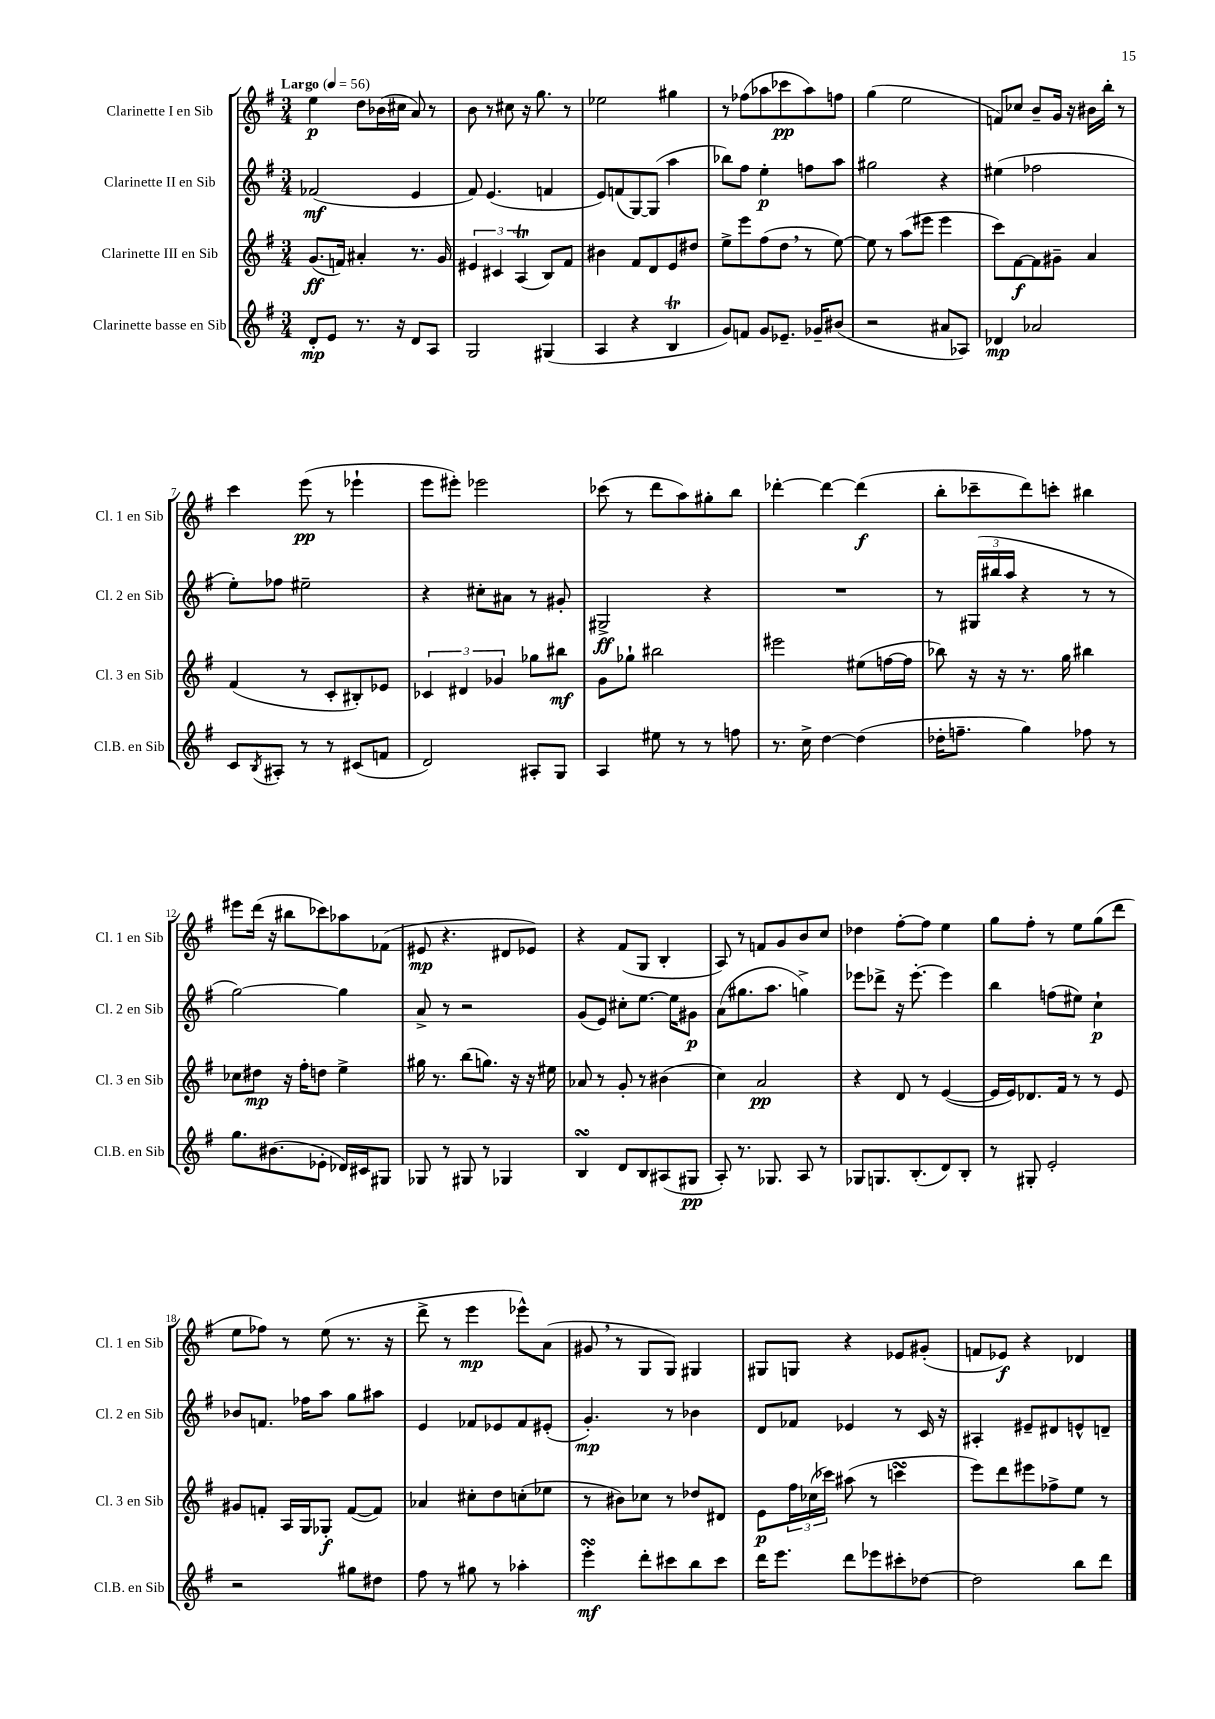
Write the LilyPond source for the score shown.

<<
\new StaffGroup <<
\new Staff = "s0" \with { instrumentName = "Clarinette I en Sib" shortInstrumentName = "Cl. 1 en Sib" } {
    \clef treble \key g \major \numericTimeSignature \time 3/4 \tempo "Largo" 4 = 56
    e''4\p d''8 bes'16( cis''16 a'8) r8 |
    b'8 r8 cis''8 r16 g''8. r8 |
    ees''2 gis''4 |
    r8 fes''8( aes''8 ces'''8\pp aes''8) f''8 |
    g''4( e''2 |
    f'8) ces''8 b'8-- g'16 r16 bis'16 b''16-. r8 |
    c'''4 e'''8\pp( r8 ees'''4-! |
    e'''8 eis'''8-.) ees'''2 |
    ces'''8( r8 d'''8 a''8) gis''8-. b''8 |
    des'''4~-. des'''4~ des'''4\f( |
    b''8-. ces'''8-- d'''8) c'''8-. bis''4 |
    eis'''8 d'''16( r16 bis''8 ces'''8) aes''8 fes'8( |
    eis'8\mp r4. dis'8 ees'8) |
    r4 fis'8( g8 b4-. |
    a8) r8 f'8 g'8 b'8 c''8 |
    des''4 fis''8~-. fis''8 e''4 |
    g''8 fis''8-. r8 e''8 g''8( d'''8 |
    e''8 fes''8) r8 e''8( r8. r16 |
    d'''8-> r8 e'''4\mp ees'''8-^) a'8( |
    gis'8 \breathe r8 g8 g8) gis4 |
    gis8 g8 r4 ees'8 gis'8-.( |
    f'8 ees'8\f) r4 des'4 \bar "|." |
}
\new Staff = "s1" \with { instrumentName = "Clarinette II en Sib" shortInstrumentName = "Cl. 2 en Sib" } {
    \clef treble \key g \major \numericTimeSignature \time 3/4
    fes'2\mf( e'4 |
    fis'8) e'4.( f'4 |
    e'8) f'8( g8~) g8( a''4 |
    bes''8) fis''8 e''4-.\p f''8 a''8 |
    gis''2 r4 |
    eis''4( fes''2 |
    e''8-.) fes''8 eis''2-- |
    r4 cis''8-. ais'8 r8 gis'8-. |
    gis2->\ff r4 |
    R2. |
    r8 \tuplet 3/2 { gis16( bis''16 a''16 } r4 r8 r8 |
    g''2~) g''4 |
    a'8-> r8 r2 |
    g'8( e'8) cis''8-. e''8.~ e''16 gis'8\p |
    a'8( gis''8. a''8. g''4->) |
    ees'''8 des'''8-> r16 ees'''8.~-. ees'''4 |
    b''4 f''8( eis''8) c''4-!\p |
    bes'8 f'8. fes''16 a''8 g''8 ais''8 |
    e'4 fes'8 ees'8 fes'8 eis'8-.( |
    g'4.-.\mp) r8 bes'4 |
    d'8 fes'8 ees'4 r8 c'16 r16 |
    ais4-. eis'8-- dis'8 e'8-^ d'8-- \bar "|." |
}
\new Staff = "s2" \with { instrumentName = "Clarinette III en Sib" shortInstrumentName = "Cl. 3 en Sib" } {
    \clef treble \key g \major \numericTimeSignature \time 3/4
    g'8.\ff( f'16) ais'4-. r8. g'16 |
    \tuplet 3/2 { eis'4 cis'4 a4\trill( } b8) fis'8 |
    bis'4 fis'8 d'8 e'8 dis''8 |
    e''8-> e'''8 fis''8( d''8 \breathe r8 e''8~) |
    e''8 r8 a''8( eis'''8 eis'''4 |
    c'''8) fis'8~\f fis'8 gis'8-- a'4 |
    fis'4( r8 c'8-. bis8-.) ees'8 |
    \tuplet 3/2 { ces'4 dis'4 ges'4 } ges''8 bis''8\mf |
    g'8 ges''8-! bis''2 |
    eis'''2 eis''8( f''16~ f''16 |
    bes''8) r16 r16 r8. g''16 bis''4 |
    ces''8 dis''8\mp r16 fis''16-. d''8 e''4-> |
    gis''16 r8. b''8( g''8.) r16 r16 eis''16 |
    aes'8 r8 g'8-. r8 bis'4( |
    c''4) a'2\pp |
    r4 d'8 r8 e'4~( |
    e'16 e'16) des'8. fis'16 r8 r8 e'8 |
    gis'8 f'8-. a16 g16 ges8-.\f f'8~( f'8) |
    aes'4 cis''8-. d''8 c''8-.( ees''8 |
    r8 bis'8) ces''8 r8 des''8 dis'8 |
    e'8\p \tuplet 3/2 { fis''16 ces''16( ces'''16) } ais''8( r8 c'''4\turn |
    e'''8) d'''8 eis'''8 fes''8-> e''8 r8 \bar "|." |
}
\new Staff = "s3" \with { instrumentName = "Clarinette basse en Sib" shortInstrumentName = "Cl.B. en Sib" } {
    \clef treble \key g \major \numericTimeSignature \time 3/4
    d'8-.\mp e'8 r8. r16 d'8 a8 |
    g2 gis4( |
    a4 r4 b4\trill |
    g'8) f'8 g'8 ees'8.-- ges'16-- bis'8( |
    r2 ais'8 aes8) |
    des'4\mp aes'2 |
    c'8 \acciaccatura { b8 } ais8-. r8 r8 cis'8( f'8 |
    d'2) ais8-. g8 |
    a4 eis''8 r8 r8 f''8 |
    r8. c''16-> d''4~ d''4( |
    des''16-. f''8.-- g''4) fes''8 r8 |
    g''8. bis'8.( ees'8-. des'16) cis'16 gis8 |
    ges8 r8 gis8 r8 ges4 |
    b4\turn d'8 b8 ais8( gis8\pp |
    a8-.) r8. ges8. a8 r8 |
    ges8 g8. b8.-.( d'8) b8-. |
    r8 gis8-. e'2-. |
    r2 gis''8 dis''8 |
    fis''8 r8 gis''8 r8 aes''4-. |
    e'''4-.\turn\mf d'''8-. cis'''8 b''8 cis'''8 |
    d'''16 e'''8. d'''8 ees'''8 cis'''8-. des''8~ |
    des''2 b''8 d'''8 \bar "|." |
}
>>
>>
